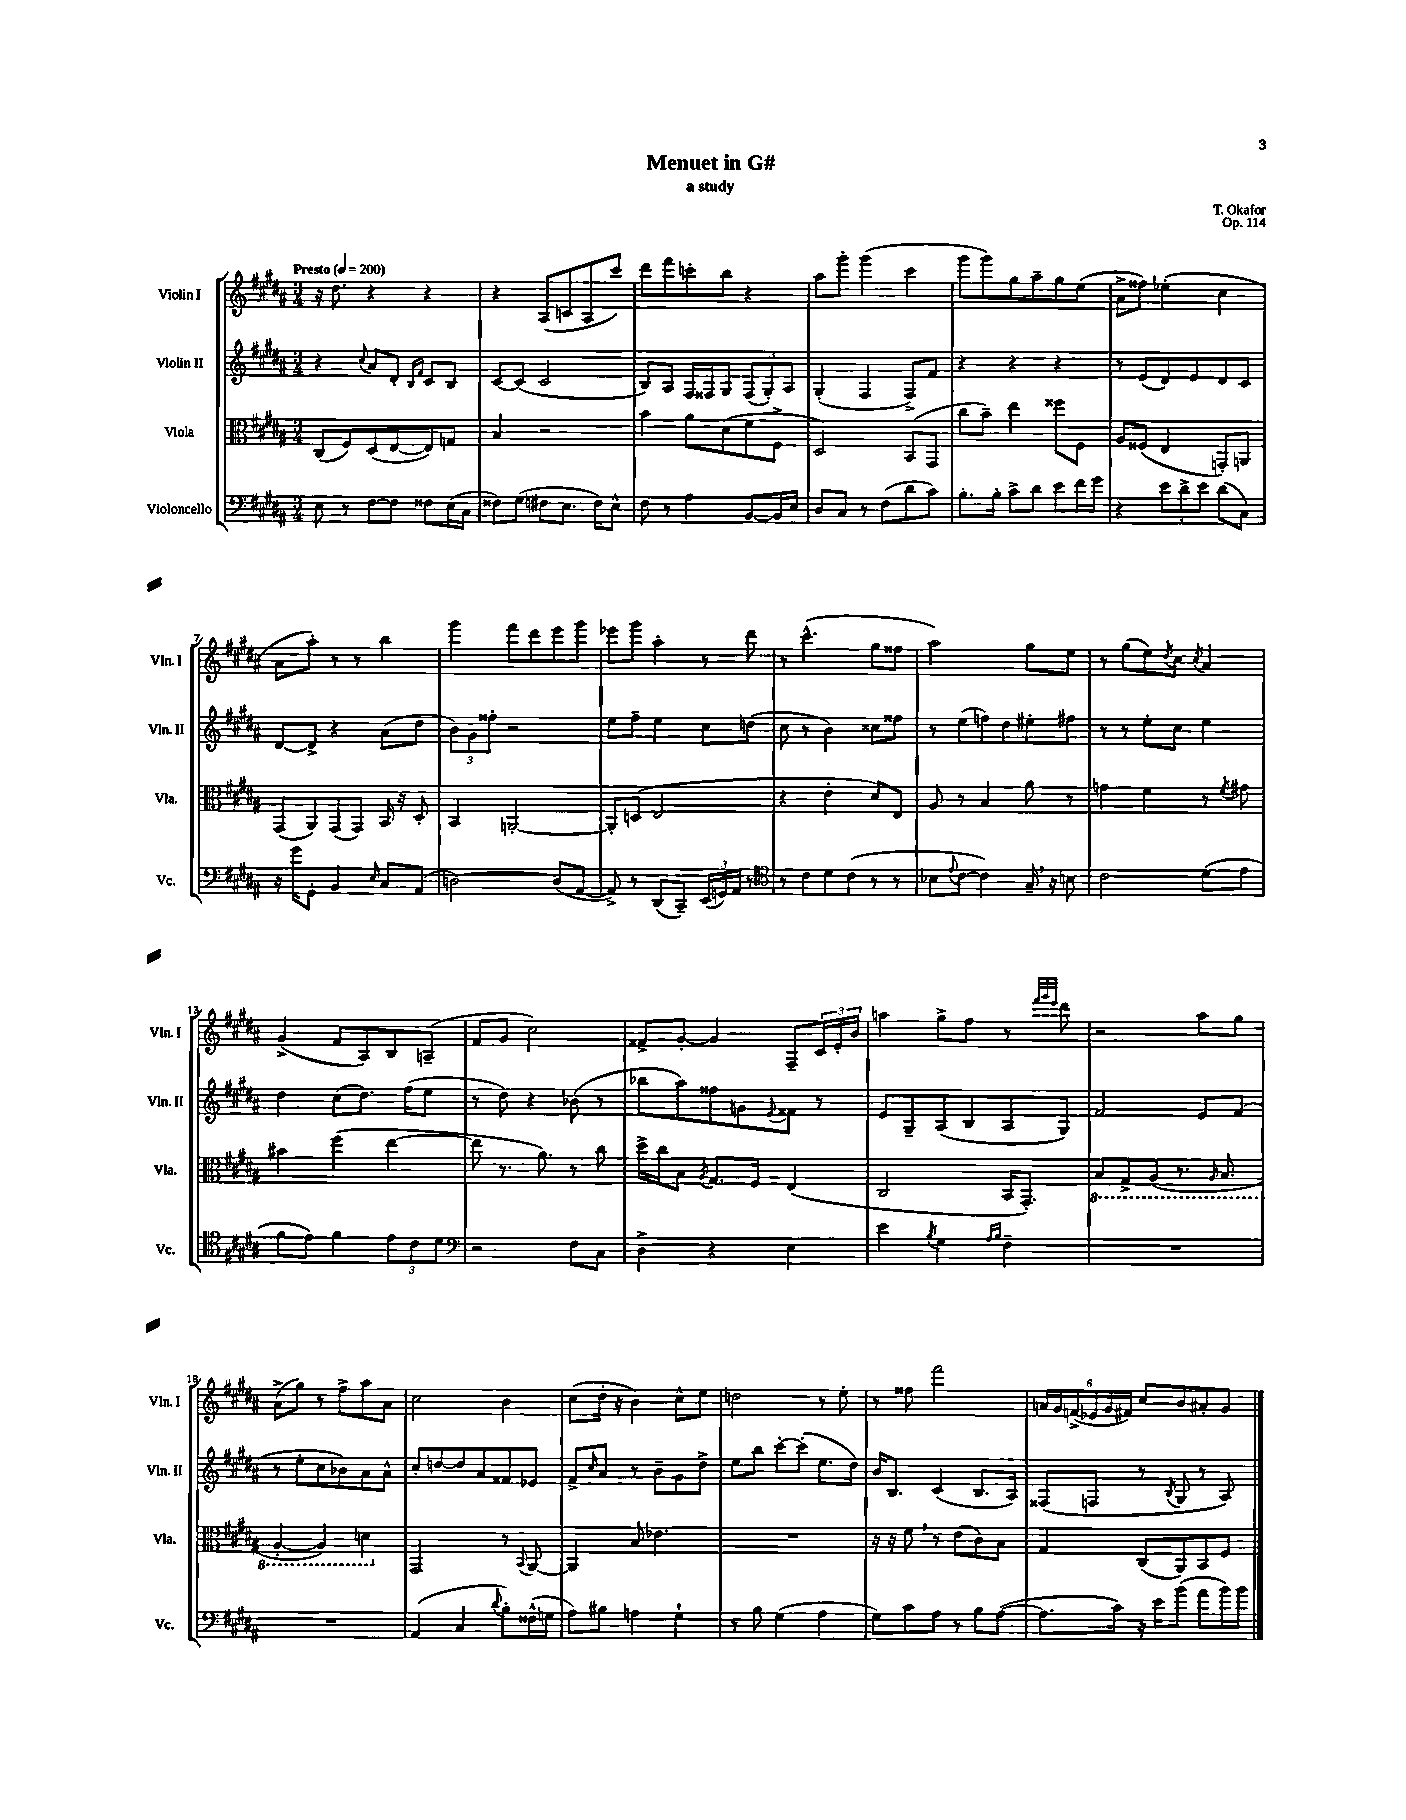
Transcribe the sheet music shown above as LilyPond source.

\header { title = "Menuet in G#" composer = "T. Okafor" subtitle = "a study" opus = "Op. 114" }
<<
\new StaffGroup <<
\new Staff = "s0" \with { instrumentName = "Violin I" shortInstrumentName = "Vln. I" } {
    \clef treble \key b \major \numericTimeSignature \time 3/4 \tempo "Presto" 4 = 200
    r16 dis''8. r4 r4 |
    r4 ais8( c'8 ais8 cis'''8) |
    dis'''8 fis'''8 c'''8-. b''8 r4 |
    ais''8 gis'''8-. gis'''4( cis'''4 |
    gis'''8 gis'''8) gis''8 ais''8-- gis''8 e''8( |
    ais'8-> fisis''8) ees''4-.( cis''4 |
    ais'8 ais''8-.) r8 r8 b''4 |
    gis'''4 fis'''8 dis'''8 e'''8 gis'''8 |
    ees'''8 gis'''8 ais''4-. r8 dis'''8 |
    r8 cis'''4.-^( gis''8 fisis''8 |
    ais''2) gis''8 e''8 |
    r8 gis''8( e''8) \acciaccatura { dis''8 } cis''8 \acciaccatura { cis''8 } ais'4 |
    gis'4->( fis'8 ais8) b8 a8--( |
    fis'8 gis'8 cis''2) |
    fisis'8-> gis'8~-. gis'4 fis8-- \tuplet 3/2 { cis'16 e'16-. b'16 } |
    a''4 gis''8-> fis''8 r8 \grace { fis'''32 gis'''32 e'''32 } dis'''8 |
    r2 ais''8 gis''8 |
    ais'8->( gis''8) r8 fis''8-> ais''8 ais'8 |
    cis''2 b'4 |
    cis''8( dis''16-. r16 b'4) cis''8-^ e''8 |
    d''2 r8 e''8-. |
    r8 fisis''8 fis'''2 |
    \tuplet 6/4 { a'16 gis'16 f'16->( ees'16 gis'16 fis'16) } cis''8 b'8 ais'8-. gis'8 \bar "|." |
}
\new Staff = "s1" \with { instrumentName = "Violin II" shortInstrumentName = "Vln. II" } {
    \clef treble \key b \major \numericTimeSignature \time 3/4
    r4 \appoggiatura { cis''8 } ais'8 dis'8-. \grace { b16 fis'16 } cis'8 b8 |
    cis'8~ cis'8( cis'2 |
    b8) ais8 fis16 fisis16 gis8 \tuplet 3/2 { fisis8( gis8-.) ais8 } |
    gis4-.( fis4 fis8->) fis'8 |
    r4 r4 r4 |
    r8 e'8( dis'8) e'8 dis'8 cis'8 |
    dis'8~ dis'8-> r4 ais'8( dis''8 |
    \tuplet 3/2 { b'8) gis'8 fisis''8-. } r2 |
    e''8 fis''8-- e''4 cis''8 d''8( |
    cis''8 r8 b'4) cisis''8 fisis''8 |
    r8 e''8( f''8) dis''8 eis''8-. fis''8 |
    r8 r8 e''8-. cis''8 e''4 |
    dis''4 cis''8( dis''8.) fis''16( e''8 |
    r8 dis''8) r4 bes'8( r8 |
    bes''8 ais''8) fisis''8 g'8 \appoggiatura { e'8 } fisis'8 r8 |
    e'8 gis8-- ais8( b8 ais8 gis8) |
    fis'2 e'8 fis'8( |
    r8 e''8-. cis''8 bes'8) ais'8 ais'8-^ |
    cis''8-. d''8~ d''8 ais'8 fisis'8 ees'8 |
    fis'8-> \grace { cis''16 } ais'8 r8 b'8-- gis'8 dis''8-> |
    e''8 b''8 cis'''8~-. cis'''8-.( e''8. dis''16) |
    b'16 b8. cis'4( b8. ais16) |
    fisis8( f8 r8 \acciaccatura { b8 } gis8 r8 ais8) \bar "|." |
}
\new Staff = "s2" \with { instrumentName = "Viola" shortInstrumentName = "Vla." } {
    \clef alto \key b \major \numericTimeSignature \time 3/4
    cis8( fis8) dis8( e8~ e8) g8 |
    b4 r2 |
    b'4 ais'8 dis'8( fis'8 fis8-> |
    dis2) b,8( gis,8 |
    cis''8 b'8--) e''4 fisis''8 fis8 |
    ais8 fisis8( e4 g,8-.) a,8 |
    gis,8( ais,8) gis,8( gis,8) b,16 r16 dis8-. |
    b,4 a,2~-. |
    a,8-. d8( e2 |
    r4 e'4-. dis'8) e8 |
    ais8 r8 b4 ais'8 r8 |
    g'4 fis'4 r8 \acciaccatura { fis'8 } gis'8 |
    bis'4 fis''4( e''4~ |
    e''8 r8. ais'8.) r8 cis''8 |
    dis''16-> cis''16 b8 \acciaccatura { ais8 } gis8. fis16 e4( |
    cis2 b,16 gis,8.-.) |
    \ottava #-1 b,8 gis,8-> ais,8( r8. \grace { ais,16 } b,8. |
    ais,4~-. ais,4) d4 \ottava #0 |
    gis,2 r8 \appoggiatura { b,8 } ais,8~ |
    ais,4 b8 ees'4. |
    R2. |
    r16 r16 fis'8 \breathe r8 e'8( cis'8) b8 |
    gis4 cis8( ais,8) b,8 fis8 \bar "|." |
}
\new Staff = "s3" \with { instrumentName = "Violoncello" shortInstrumentName = "Vc." } {
    \clef bass \key b \major \numericTimeSignature \time 3/4
    e8 r8 fis8~ fis8 fisis8 e16( cis16 |
    fisis8) gis8( fis8 e8. fis16) e8-^ |
    fis8 r8 ais4 b,8~ b,16 e16 |
    dis8 cis8 r8 fis8( dis'8 cis'8) |
    b8.-. b16-. cis'8-> dis'8 e'8 fis'16 gis'16 |
    r4 \tuplet 3/2 { e'8 dis'8-> e'8 } dis'8( cis8) |
    r16 gis'16 gis,8-. b,4 \grace { e16 } cis8 ais,8( |
    d2~) d8( ais,8~ |
    ais,8->) r8 dis,8( cis,8--) \tuplet 3/2 { e,16( g,16) ais,16 } r8 |
    \clef tenor r8 cis'8 dis'8 cis'8( r8 r8 |
    bes8 \appoggiatura { e'8 } cis'8~ cis'4) gis16-- \breathe r16 b8 |
    cis'2 dis'8( e'8 |
    fis'8 e'8) fis'4 \tuplet 3/2 { e'8 cis'8 dis'8 } |
    \clef bass r2 fis8 cis8 |
    dis4-> r4 e4 |
    e'4 \acciaccatura { b8 } gis4 \grace { ais16 b16 } fis4-- |
    R2. |
    R2. |
    ais,4( cis4 \appoggiatura { dis'8 } b8-.) fisis16-^( g16 |
    ais8) bis8 a4 gis4-! |
    r8 b8 gis4( ais4 |
    gis8) cis'8 ais8 r8 b8 ais8~( |
    ais8. cis'16) r16 e'16 b'8( ais'8 b'16) b'16 \bar "|." |
}
>>
>>
